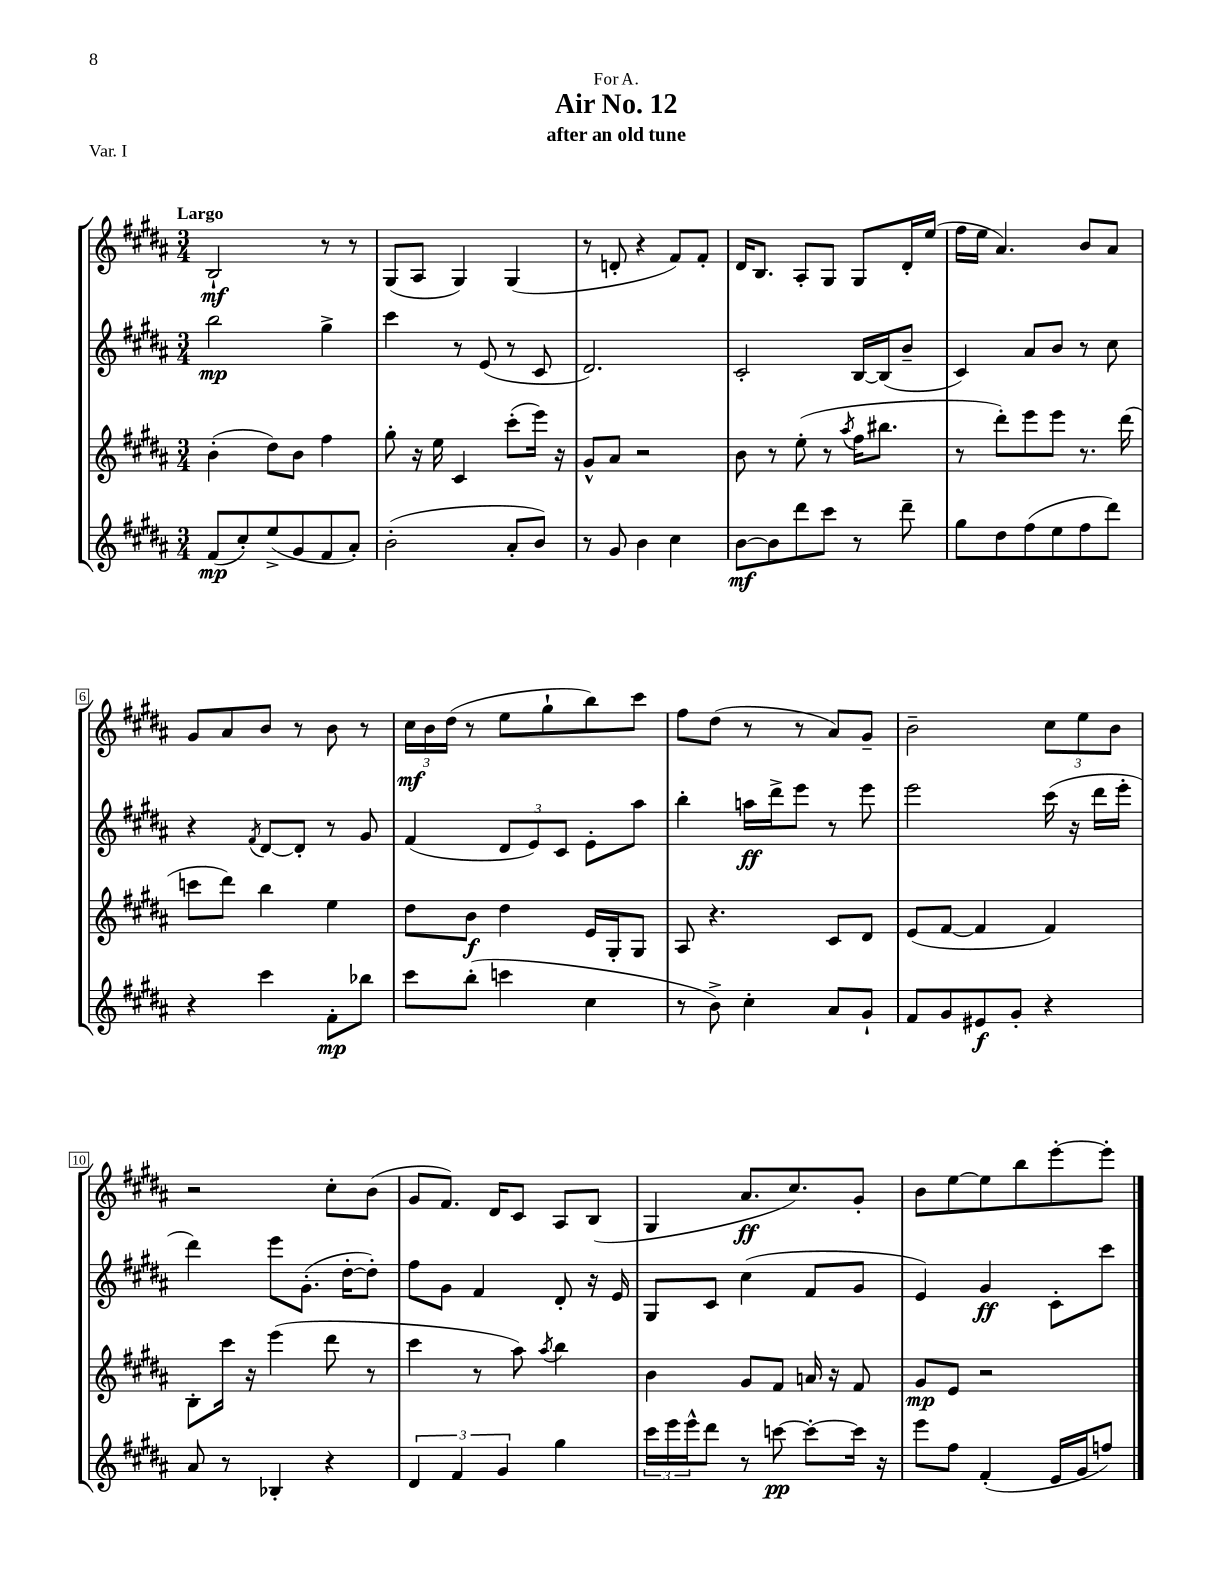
\header { title = "Air No. 12" subtitle = "after an old tune" dedication = "For A." piece = "Var. I" }
<<
\new StaffGroup <<
\new Staff = "s0" {
    \clef treble \key b \major \numericTimeSignature \time 3/4 \tempo "Largo"
    b2-!\mf r8 r8 |
    gis8( ais8 gis4) gis4( |
    r8 d'8-. r4 fis'8) fis'8-. |
    dis'16 b8. ais8-. gis8 gis8 dis'16-. e''16( |
    fis''16 e''16 ais'4.) b'8 ais'8 |
    gis'8 ais'8 b'8 r8 b'8 r8 |
    \tuplet 3/2 { cis''16\mf b'16 dis''16( } r8 e''8 gis''8-! b''8) cis'''8 |
    fis''8 dis''8( r8 r8 ais'8) gis'8-- |
    b'2-- \tuplet 3/2 { cis''8 e''8 b'8 } |
    r2 cis''8-. b'8( |
    gis'8 fis'8.) dis'16 cis'8 ais8 b8( |
    gis4 ais'8.\ff cis''8.) gis'8-. |
    b'8 e''8~ e''8 b''8 e'''8~-. e'''8-. \bar "|." |
}
\new Staff = "s1" {
    \clef treble \key b \major \numericTimeSignature \time 3/4
    b''2\mp gis''4-> |
    cis'''4 r8 e'8( r8 cis'8 |
    dis'2.) |
    cis'2-. b16~ b16( b'8-- |
    cis'4) ais'8 b'8 r8 cis''8 |
    r4 \acciaccatura { fis'8 } dis'8~ dis'8-. r8 gis'8 |
    fis'4( \tuplet 3/2 { dis'8 e'8) cis'8 } e'8-. ais''8 |
    b''4-. a''16\ff dis'''16-> e'''8 r8 e'''8 |
    e'''2 cis'''16( r16 dis'''16 e'''16-. |
    dis'''4) e'''8 gis'8.-.( dis''16~-. dis''8-.) |
    fis''8 gis'8 fis'4 dis'8-. r16 e'16 |
    gis8 cis'8 cis''4( fis'8 gis'8 |
    e'4) gis'4\ff cis'8-. cis'''8 \bar "|." |
}
\new Staff = "s2" {
    \clef treble \key b \major \numericTimeSignature \time 3/4
    b'4-.( dis''8) b'8 fis''4 |
    gis''8-. r16 e''16 cis'4 cis'''8-.( e'''16) r16 |
    gis'8-^ ais'8 r2 |
    b'8 r8 e''8-.( r8 \acciaccatura { ais''8 } fis''16 bis''8. |
    r8 dis'''8-.) e'''8 e'''8 r8. dis'''16( |
    c'''8 dis'''8) b''4 e''4 |
    dis''8 b'8\f dis''4 e'16 gis16-. gis8 |
    ais8 r4. cis'8 dis'8 |
    e'8( fis'8~ fis'4 fis'4) |
    b8-. cis'''16 r16 e'''4( dis'''8 r8 |
    cis'''4 r8 ais''8) \acciaccatura { ais''8 } b''4 |
    b'4 gis'8 fis'8 a'16 r16 fis'8 |
    gis'8\mp e'8 r2 \bar "|." |
}
\new Staff = "s3" {
    \clef treble \key b \major \numericTimeSignature \time 3/4
    fis'8\mp( cis''8-.) e''8->( gis'8 fis'8 ais'8-.) |
    b'2-.( ais'8-. b'8) |
    r8 gis'8 b'4 cis''4 |
    b'8~\mf b'8 dis'''8 cis'''8 r8 dis'''8-- |
    gis''8 dis''8 fis''8( e''8 fis''8 dis'''8) |
    r4 cis'''4 fis'8-.\mp bes''8 |
    cis'''8 b''8-.( c'''4 cis''4 |
    r8 b'8->) cis''4-. ais'8 gis'8-! |
    fis'8 gis'8 eis'8\f gis'8-. r4 |
    ais'8 r8 bes4-. r4 |
    \tuplet 3/2 { dis'4 fis'4 gis'4 } gis''4 |
    \tuplet 3/2 { cis'''16 e'''16 e'''16-^ } dis'''8 r8 c'''8~\pp c'''8~-. c'''16 r16 |
    e'''8 fis''8 fis'4-.( e'16 gis'16 f''8) \bar "|." |
}
>>
>>
\layout { \context { \Score \override BarNumber.stencil = #(make-stencil-boxer 0.1 0.3 ly:text-interface::print) } }
